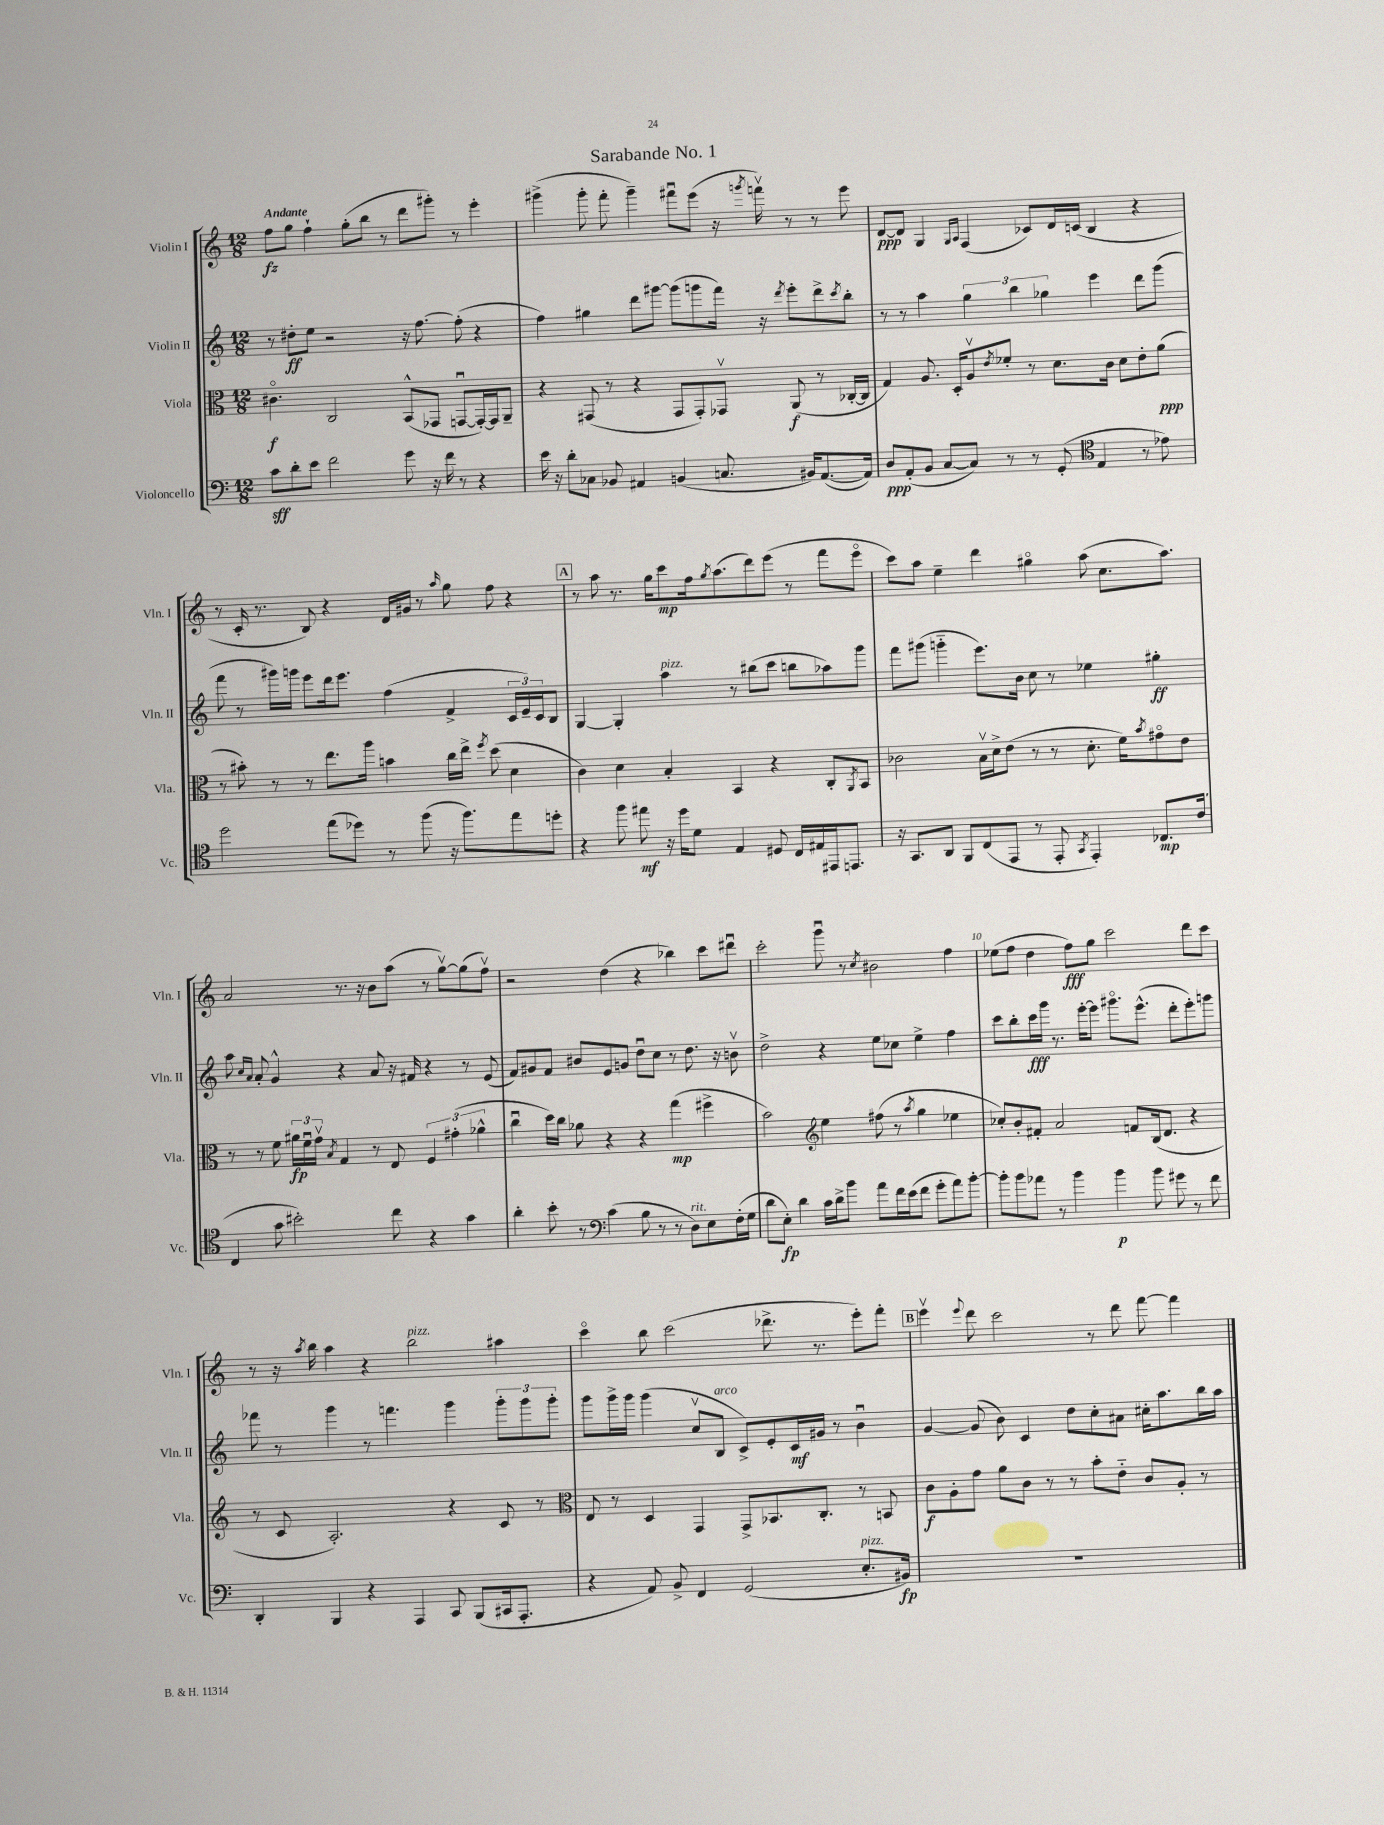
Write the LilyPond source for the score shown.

\header { title = "Sarabande No. 1" }
<<
\new StaffGroup <<
\new Staff = "s0" \with { instrumentName = "Violin I" shortInstrumentName = "Vln. I" } {
    \clef treble \key c \major \numericTimeSignature \time 12/8 \tempo "Andante"
    f''8\fz g''8 f''4-! g''8-.( b''8 r8 d'''8 gis'''8-.) r8 e'''4-. |
    gis'''4->( gis'''8-. f'''8-. gis'''4--) fis'''8\downbow e'''8( r16 \acciaccatura { g'''8 } f'''16\upbow) r8 r8 e'''8 |
    d'8~\ppp d'8 g4 \grace { g16 a16 } f4( ces'8) d'16 c'16( b4 r4 |
    r8 c'16-. r8. b8) r4 d'16 gis'16 r8 \grace { a''16 } g''8 f''8 r4 |
    \mark \markup { \box "A" } r8 a''8 r8. g''16 c'''8\mp f''16 \acciaccatura { g''8 } a''8.( d'''8) e'''8( r8 f'''8 e'''8\flageolet |
    c'''8) a''8 e''4-- d'''4 gis''4\flageolet a''8( c''8. a''8.) |
    a'2 r8. r16 b'8 a''8( r8 g''8~\upbow) g''8( f''8\upbow) |
    r2 d''4( r4 bes''4) c'''8 dis'''8\downbow |
    c'''2-. g'''8\downbow r8 \acciaccatura { c''8 } bis'2 f''4 |
    ees''8( f''8 d''4 f''8\fff) g''8 c'''2 d'''8 c'''8 |
    r8 r16 \acciaccatura { a''8 } b''16 a''4 r4 b''2^\markup { \italic "pizz." } ais''4 |
    c'''4\flageolet b''8 c'''2( des'''8.-> r8. e'''8-.) f'''8-. |
    \mark \markup { \box "B" } e'''4\upbow \appoggiatura { e'''8 } d'''8 c'''2 r8 d'''8 f'''8~ f'''4 \bar "|." |
}
\new Staff = "s1" \with { instrumentName = "Violin II" shortInstrumentName = "Vln. II" } {
    \clef treble \key c \major \numericTimeSignature \time 12/8
    r8 dis''8-.\ff e''8 r2 r16 f''8.~ f''8-.( r4 |
    f''4) gis''4 d'''8 gis'''8~ gis'''8( g'''8 f'''16) r16 \acciaccatura { d'''8 } e'''8-. d'''8-> \acciaccatura { c'''8 } b''8-. |
    r8 r8 a''4 \tuplet 3/2 { g''4 b''4 ges''4 } e'''4 d'''8 g'''8( |
    f'''8 r8 gis'''16) g'''16 e'''8 d'''16 e'''8. f''4( f'4-> \tuplet 3/2 { c'16 e'16--) c'16 } b8 |
    \mark \markup { \box "A" } g4~ g4-. a''4^\markup { \italic "pizz." } r8 bis''8( c'''8 b''8 aes''8) g'''8 |
    f'''8 gis'''8( g'''4-_ e'''8.) b'16 c''8 r8 ees''4 gis''4-.\ff |
    a''8 \grace { c''16 a'16 } a'8-. g'4-^ r4 a'8 r16 fis'16 r4 r8 e'8( |
    f'8) gis'8 f'8 bis'8 e'8 g'8 d''8\downbow c''8 r8 d''8. r16 b'8\upbow |
    d''2-> r4 e''8 ces''8 e''4-> f''4 |
    c'''8 b''8-. c'''16\fff g'''16 r8. e'''16~-. e'''8 gis'''8.\flageolet e'''8.-^( d'''8-. e'''8-.) g'''8 |
    fes'''8 r8 g'''4 r8 f'''4. g'''4 \tuplet 3/2 { g'''8-. g'''8 g'''8-. } |
    g'''8 g'''16-> g'''16 g'''4( c''8\upbow b8^\markup { \italic "arco" } c'8->) e'8-. c'16\mf gis'16 r8 b'4\downbow |
    \mark \markup { \box "B" } g'4~ g'8( b'8) c'4 d''8 c''8-. ais'8 cis''16-. a''8. b''16 a''16 \bar "|." |
}
\new Staff = "s2" \with { instrumentName = "Viola" shortInstrumentName = "Vla." } {
    \clef alto \key c \major \numericTimeSignature \time 12/8
    cis'4.\flageolet\f c2 b,8-^( ges,8 g,8~\downbow g,16~-.) g,16 a,8-- |
    r4 gis,8( r8 r4 gis,8 gis,8-.) ges,8\upbow a,8\f( r8 ces16~-. ces16 |
    g4) a8. d16-. a8\upbow \acciaccatura { e'8 } fes'8-. r8 d'8. c'16 d'8 e'8-. a'8\ppp( |
    r8 bis'8-.) r8 r8 e''8. a''16 b'4 c''16 e''16-> \acciaccatura { f''8 } d''8( d'4 |
    \mark \markup { \box "A" } c'4) d'4 b4-. b,4 r4 c8-. \acciaccatura { a,8 } b,8 |
    ces'2 b16\upbow d'16-> e'8( r8 r8 d'8.-. f'16) \acciaccatura { b'8 } gis'8\flageolet e'8 |
    r8 r8 f'8 \tuplet 3/2 { ais'16\fp f'16\downbow g'16\upbow } \acciaccatura { b8 } g4 r8 e8 \tuplet 3/2 { f4 gis'4-.( aes'4-^ } |
    c''4\downbow d''16) c''16 aes'8 r4 r4 g''4\mp( fis''4-> |
    b'2) \clef treble e''4 fis''8( r8 \acciaccatura { a''8 } g''4 ees''4 |
    ces''8-.) b'8-. fis'8-. a'2 f'8 b16( d'8. r4 |
    r8 c'8 a2.-.) r4 c'8 r8 |
    \clef alto e8 r8 d4 g,4 g,8-> bes,8. c8.-. r8 b,8 |
    \mark \markup { \box "B" } c'8\f a8-. g'8 a'8 c'8 r8 r8 b'8-. e'8-_ c'8 a8-. r8 \bar "|." |
}
\new Staff = "s3" \with { instrumentName = "Violoncello" shortInstrumentName = "Vc." } {
    \clef bass \key c \major \numericTimeSignature \time 12/8
    c'8\sff d'8-. e'8 f'2 g'8 r16 f'16 r8 r4 |
    e'16 r16 d'8-. ces8 bes,8 ais,4 b,4( c8. bis,16) ais,8.~( ais,16) |
    d8\ppp a,8-.( b,8 c8~ c8) r8 r8 g,8-.( \clef tenor e4 r8 ees'8) |
    d''2 e''8( des''8) r8 f''8( r16 f''8.) e''8 d''8-. |
    \mark \markup { \box "A" } r4 f''8 eis''8\mf r16 d''16 d'8 e4 dis8 c16 eis16 eis,16 e,8. |
    r16 g,8. a,8 f,8 c8( e,8 r8 e,8-. \acciaccatura { g,8 } e,4-.) ces8.\mp c'16( |
    c4 g'8 bis'2-.) c''8 r4 g'4 |
    a'4-. b'8-. r8 \clef bass c'4( b8 r8 r8 d8^\markup { \italic "rit." }) e8 f16-.( g16 |
    d'8 e8-.\fp) d'4 c'16 d'16-> b'8 a'8 f'16 e'16( f'8 g'8-. a'8) b'8~-. |
    b'8-. b'8 aes'8 r8 b'4 b'4\p b'8 gis'8 r8 f'8 |
    d,4-. b,,4 r4 a,,4 c,8 b,,8( cis,16 a,,8.-. |
    r4 a,8) b,8-> f,4 g,2( e8.-.^\markup { \italic "pizz." } bis,16\fp) |
    \mark \markup { \box "B" } R1. \bar "|." |
}
>>
>>
\layout { \context { \Score \override BarNumber.break-visibility = ##(#f #t #t) barNumberVisibility = #(every-nth-bar-number-visible 5) } }
